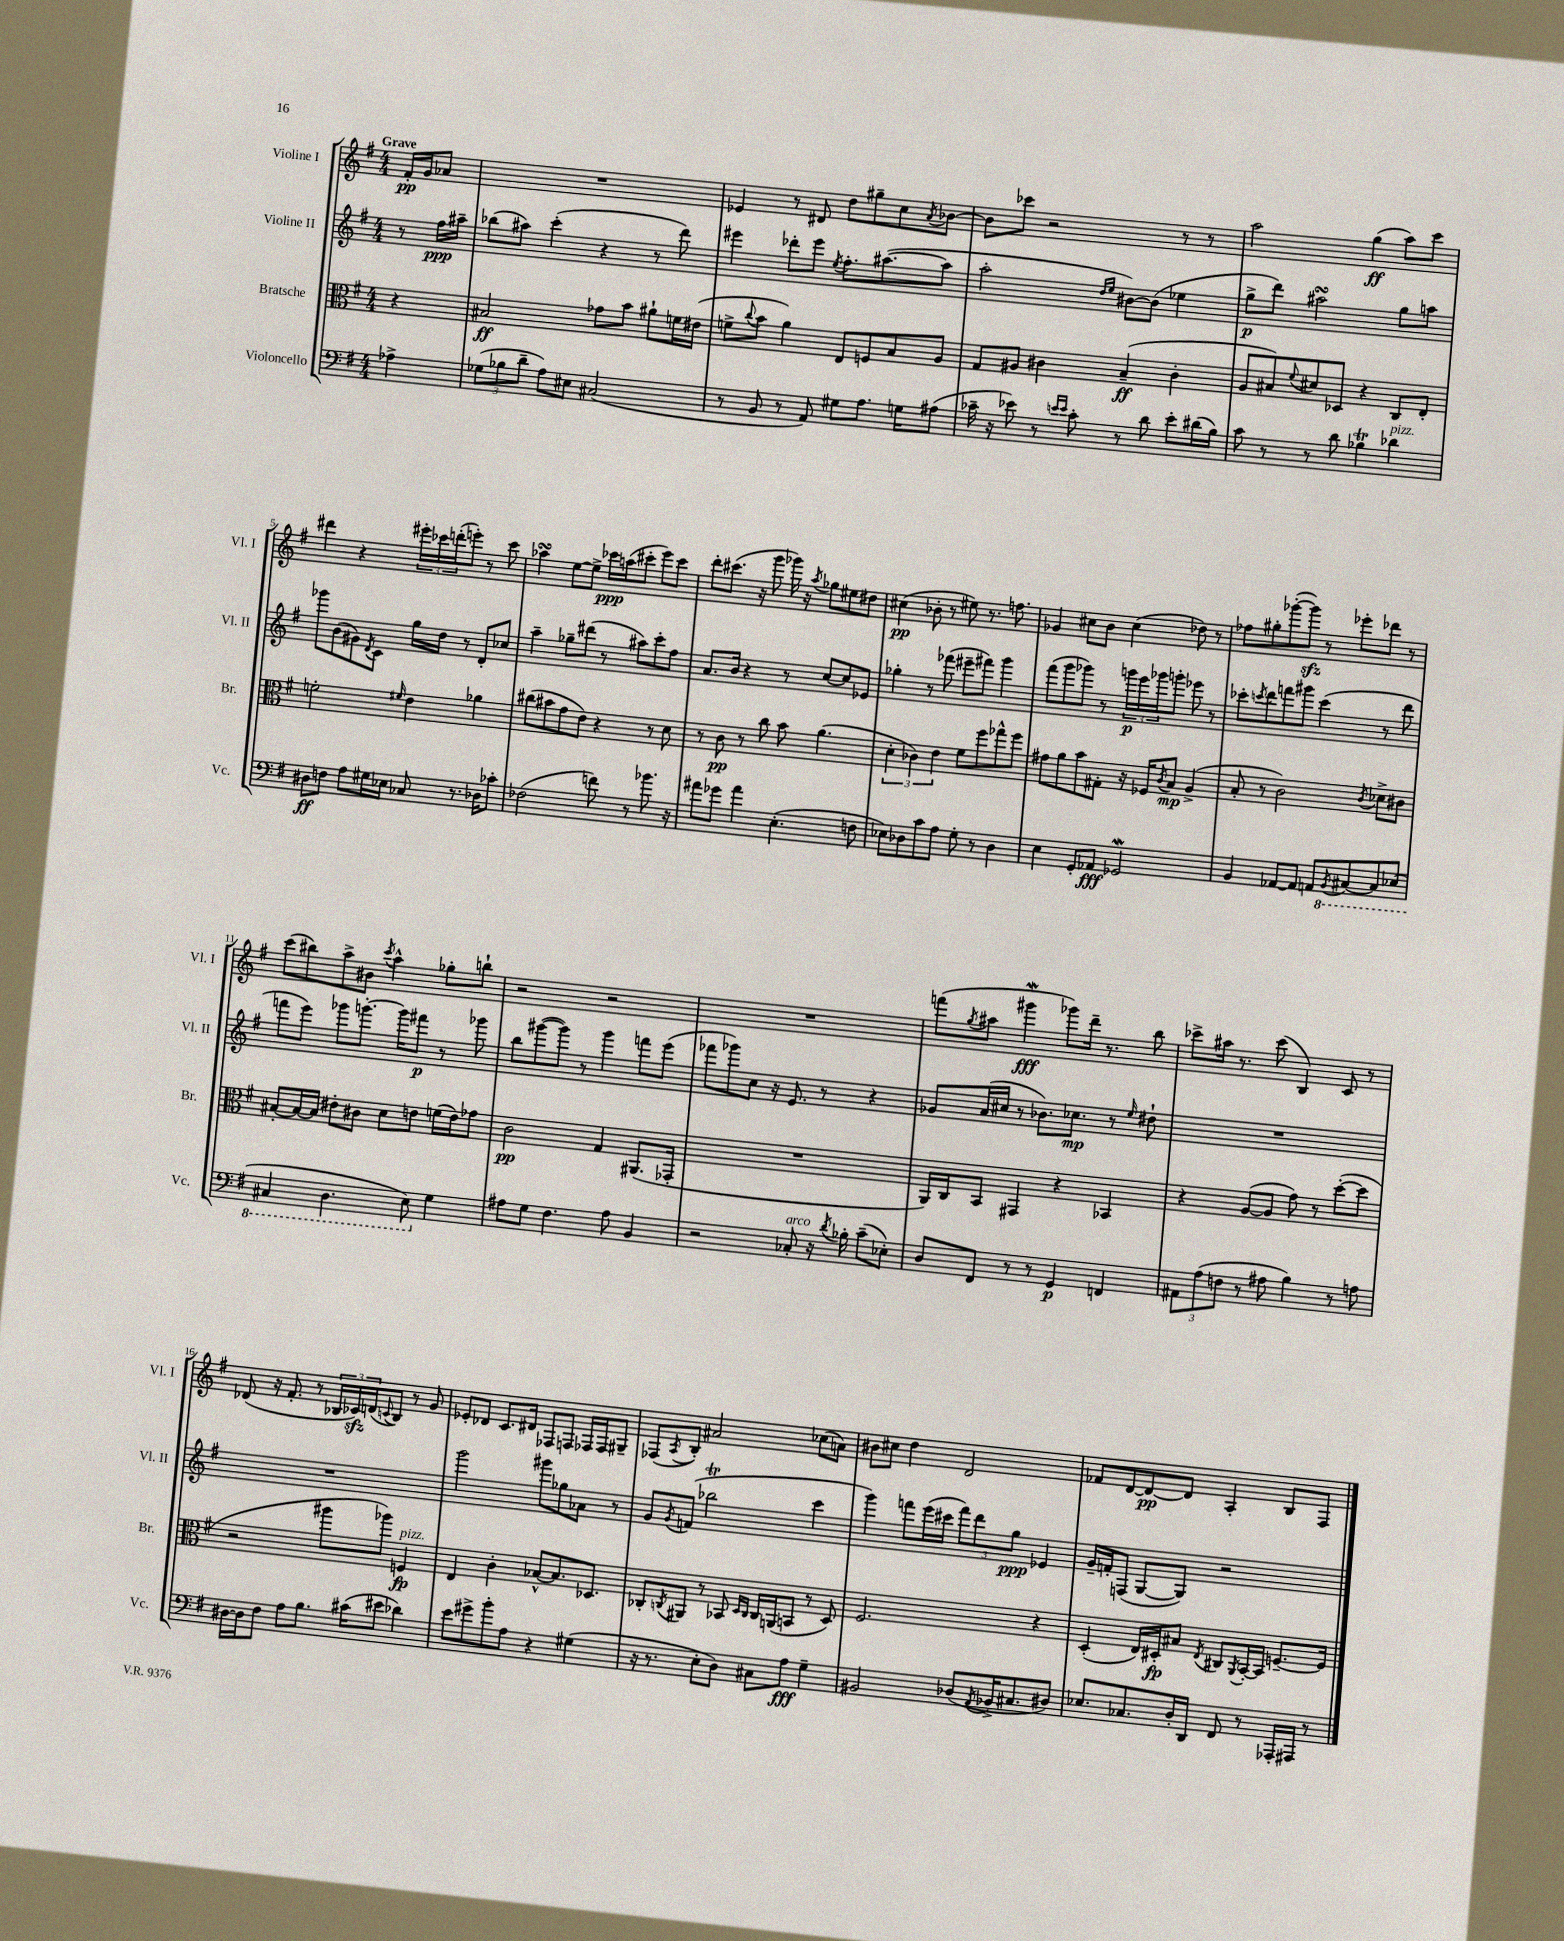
<<
\new StaffGroup <<
\new Staff = "s0" \with { instrumentName = "Violine I" shortInstrumentName = "Vl. I" } {
    \clef treble \key g \major \numericTimeSignature \time 4/4 \partial 4 \tempo "Grave"
    fis'16-.\pp g'16 aes'8 |
    R1 |
    ees'4 r8 dis'8 d''8 gis''8-- c''8 \acciaccatura { a'8 } bes'8~ |
    bes'8 ces'''8 r2 r8 r8 |
    a''2 g''4\ff( a''8) c'''8 |
    dis'''4 r4 \tuplet 3/2 { eis'''16-. ces'''16 d'''16-.( } e'''8-.) r8 ces'''8 |
    aes''4\turn e''8~ e''8-> ces'''16\ppp a''16( cis'''8-. e'''8) cis'''8 |
    d'''8-. cis'''8.( r16 g'''8 ges'''16) r16 \acciaccatura { a''8 } ges''8 eis''8 dis''8 |
    cis''4\pp( bes'8-. r8 eis''8) r8. f''8. |
    ges'4 cis''8 b'8 cis''4( des''8) r8 |
    fes''8 gis''8-. ges'''8~-.( ges'''8\sfz) r8 ees'''8-. des'''8 r8 |
    c'''8( bis''8) a''8-> bis'8 \acciaccatura { c'''8 } a''4-^ ges''8-. b''8-! |
    r2 r2 |
    R1 |
    f'''8( \acciaccatura { g''8 } ais''8 gis'''4\mordent\fff ges'''8) d'''16-- r8. b''8 |
    ces'''8-> ais''16 r8. ces'''8( b4) c'8 r8 |
    des'8( r16 fis'8.-. r8 \tuplet 3/2 { bes16 ces'16\sfz) d'16( } \appoggiatura { c'8 } bes8) r8 g'8 |
    ees'8-. des'8 c'8. dis'16 fes8 f8 fes16 fes16 gis8-- |
    fes8( \acciaccatura { a8 } b8-.) ais'2 ces''8( a'8) |
    bis'8 cis''8 d''4 d'2 |
    fes'8 d'8~ d'8~\pp d'8 a4-. b8 fis8 \bar "|." |
}
\new Staff = "s1" \with { instrumentName = "Violine II" shortInstrumentName = "Vl. II" } {
    \clef treble \key g \major \numericTimeSignature \time 4/4 \partial 4
    r8 fis''16\ppp ais''16-- |
    bes''8( ais''8) c'''4-.( r4 r8 d'''8) |
    eis'''4 des'''8-. eis'''8 \acciaccatura { e''8 } fis''8.-. ais''8.~( ais''8 |
    a''2-. \grace { d''16 e''16 } bis'8~) bis'8( ees''4 |
    g''8->\p d'''8) ais''2\turn g''8 a''8 |
    ges'''8 b'8( gis'8) \acciaccatura { d'8 } c'8 g''16 d''16 r8 d'8-. ces''8 |
    a''4-- ges''8-- dis'''8( r8 ais''8) c'''8-. fis''8 |
    a'8. b'16 r4 r8 c''8~ c''8 ees'8 |
    ges''4-. r8 fes'''8( eis'''8-- fis'''8) g'''4 |
    fis'''8( g'''8 ges'''8) r8 \tuplet 3/2 { g'''16\p e'''16 ges'''16 } g'''8-. ees'''8 r8 |
    ces'''8-. \acciaccatura { c'''8 } d'''8 f'''8 gis'''8 c'''4( r8 d'''8 |
    f'''8 e'''8) ges'''8 g'''8.~-. g'''16 fis'''8\p r8 ges'''8 |
    b''8 gis'''8~( gis'''8) r8 gis'''4 f'''8 e'''8( |
    fes'''8 ges'''8) c''8 r16 e'8. r8 r4 |
    ges'8 a'16( cis''16 r8 bes'8.) ces''8.\mp r8 \grace { e''16 } dis''8-! |
    R1 |
    R1 |
    g'''2 gis'''8 ges''8 aes'8 r8 |
    g'8 \acciaccatura { g'8 } f'8( bes''2\trill c'''4 |
    g'''4) f'''8 e'''16( cis'''16 \tuplet 3/2 { f'''8) d'''8 g''8\ppp } ees'4 |
    g'16-- f'16-. f8( g8~ g8) r2 \bar "|." |
}
\new Staff = "s2" \with { instrumentName = "Bratsche" shortInstrumentName = "Br." } {
    \clef alto \key g \major \numericTimeSignature \time 4/4 \partial 4
    r4 |
    bis2\ff ges'8 b'8 ais'8-! f'16 eis'16( |
    f'8-> \appoggiatura { c''8 } b'8 a'4) e8 f8 b8 a8 |
    g8 ais8 cis'4 b4--\ff( cis'4-. |
    a8 bis8) \appoggiatura { fis'8 } dis'8 des8 r4 c8 e8-. |
    f'2-. \grace { fis'16 } e'4 aes'4 |
    cis''8( bis'8 g'8 e'8) r4 r8 d'8 |
    r8 c'8\pp r8 c''8 b'8 a'4.( |
    \tuplet 3/2 { d'4-. ces'4) e'4 } fis'8 fis''8 ges''8-^ fis''8 |
    gis'8 a'8 b'8 gis8-. r16 fes16 \acciaccatura { c'8 } b8\mp a4->( |
    b8-. r8 c'2) \acciaccatura { c'8 } des'8-> cis'8 |
    bis8~-. bis16~ bis16 eis'8-. cis'8 d'8 e'8 f'16( e'16) ges'8 |
    c'2\pp g4 ais,8.( ges,16-. |
    R1 |
    a,16) c16 b,8 gis,4 r4 bes,4 |
    r4 a8~( a8 g'8) r8 d''8~-.( d''8 |
    r2 ais''8 aes''8) f4\fp^\markup { \italic "pizz." } |
    e4 c'4-. bes8~-^ bes8. des8. |
    ces8-. \acciaccatura { c8 } ais,8 r8 bes,8 \grace { d16 c16 } c16 a,16( b,8 r8 d8) |
    fis2. r4 |
    d4-.( e16) dis16-.\fp bis8 \acciaccatura { e8 } cis8 \acciaccatura { a,8 } b,16~-. b,16 f8.~-- f16 \bar "|." |
}
\new Staff = "s3" \with { instrumentName = "Violoncello" shortInstrumentName = "Vc." } {
    \clef bass \key g \major \numericTimeSignature \time 4/4 \partial 4
    aes4-> |
    \tuplet 3/2 { ges8( bes8 d'8-- } a8) eis8 cis2( |
    r8 b,8 r8 a,8) gis8 a8. g16 ais8( |
    ces'16-- r16 ees'8) r8 \grace { e'16 e'16 } ces'8-. r8 d'8 e'8-. dis'16( b16) |
    c'8 r8 r8 d'8 bes4\trill des'4^\markup { \italic "pizz." } |
    dis8\ff f8 a8 gis16 ees16 ces8 r8. des16 ces'8-. |
    fes2( f'8) r8 bes'8. r16 |
    ais'8 ges'8 ais'4 e4.-.( f8 |
    ees8) des8 c'8 a8 g8-. r8 des4 |
    e4 g,8-. aes,8\fff ges,2\mordent |
    b,4 aes,8~ aes,8 a,8 \ottava #-1 \acciaccatura { b,,8 } cis,8~ cis,8 ees,8( |
    cis,4 d,4. e,8) \ottava #0 g4 |
    ais8 g8 fis4. ais8 b,4 |
    r2 ces8-.^\markup { \italic "arco" } r16 \acciaccatura { d'8 } bes16-. c'8--( ees8-.) |
    d8 fis,8 r8 r8 g,4\p f,4 |
    \tuplet 3/2 { ais,8 a8( f8 } r8 ais8 b4) r8 a8 |
    dis16~ dis16 fis8 a8 b8. cis'16( eis'8 des'4) |
    e'8 gis'8-> b'8-. a8 r4 gis4( |
    r16 r8. e8-. d8) cis8 a8\fff g4-- |
    bis,2 des8( \acciaccatura { a,8 } bes,16-> cis8. dis8) |
    ees8. ces8. d16-. d,16 fis,8 r8 aes,,16-. ais,,16 r8 \bar "|." |
}
>>
>>
